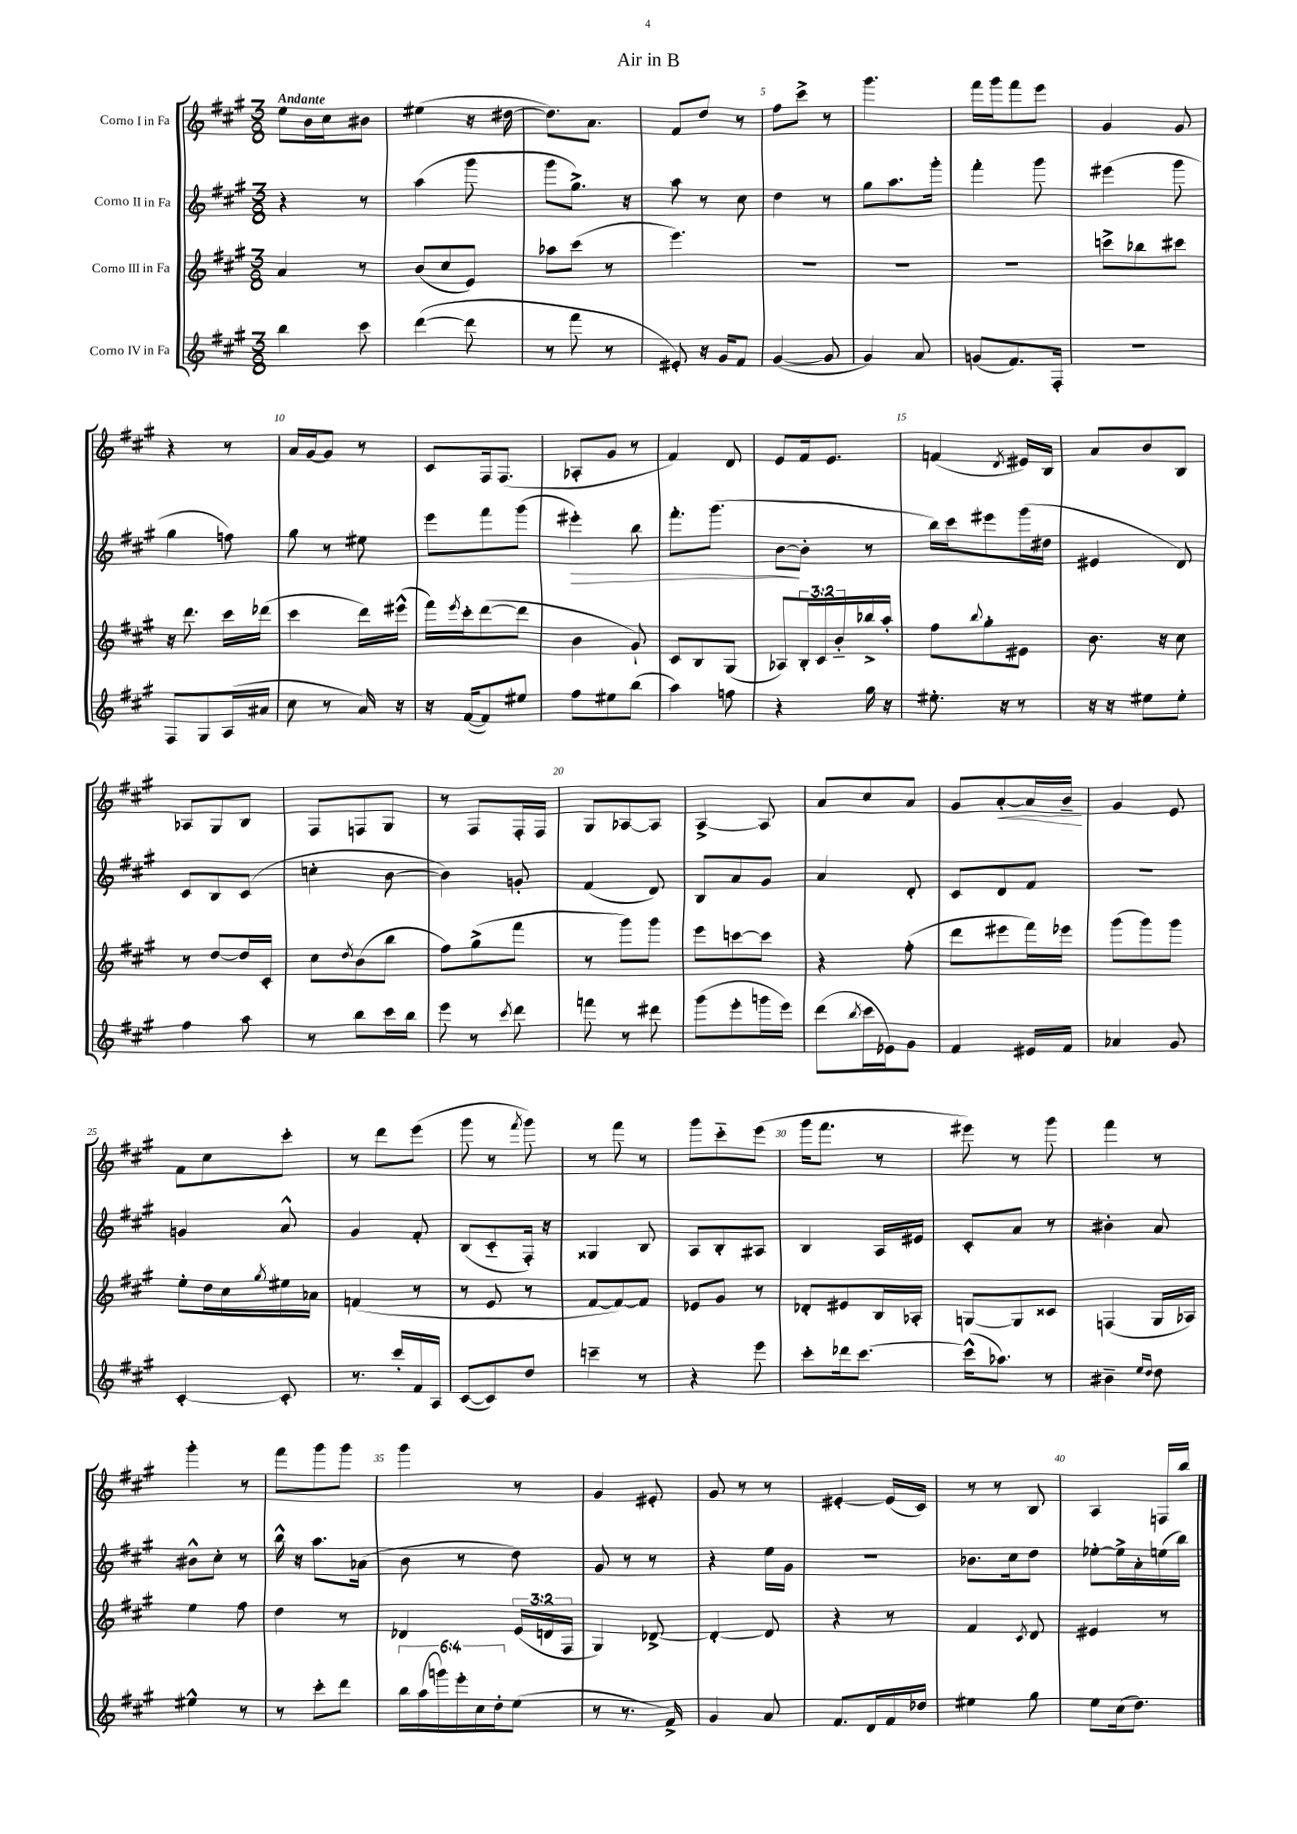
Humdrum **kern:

**kern	**kern	**kern	**kern
*staff4	*staff3	*staff2	*staff1
*clefG2	*clefG2	*clefG2	*clefG2
*k[f#c#g#]	*k[f#c#g#]	*k[f#c#g#]	*k[f#c#g#]
*M3/8	*M3/8	*M3/8	*M3/8
4bb	4a	4r	8ee
.	.	.	16b
.	.	.	16cc#
8ccc#	8r	8r	8b#
=	=	=	=
([4ddd	(8b	(4aa	(4ee#
.	8cc#	.	.
8ddd]	8e)	8ggg#	16r
.	.	.	[16dd#
=	=	=	=
8r	8aa-	8ggg#	8.dd#])
8fff#	(8ccc#	8.gg#^)	.
.	.	.	8.a
8r	8r	.	.
.	.	16r	.
=	=	=	=
8e#')	4.eee)	8aa	8f#
16r	.	8r	8dd
16g#	.	.	.
8f#	.	8cc#	8r
=	=	=	=
([4g#	4.r	4dd	8ff#
.	.	.	8ccc#^
8g#]	.	8r	8r
=	=	=	=
4g#)	4.r	8gg#	4.ggg#
.	.	8.aa	.
8a	.	.	.
.	.	16ggg#'	.
=	=	=	=
(8g	4.r	4fff#'	16fff#
.	.	.	16ggg#
8.f#)	.	.	8fff#
.	.	8ggg#	8eee
16F#'	.	.	.
=	=	=	=
4.r	8ccc^	(4eee#	4g#
.	8bb-	.	.
.	8ccc#	8ggg#	8g#
=	=	=	=
8F#	16r	4gg#	4r
.	8.ddd	.	.
8G#	.	.	.
(16A	16ccc#	8ff)	8r
16a#	(16ddd-	.	.
=	=	=	=
8cc#	4ccc#	8gg#	16a
.	.	.	[16g#
8r	.	8r	8g#]
16a)	16ddd)	8ee#	8r
16r	(16eee#^^	.	.
=	=	=	=
16r	16fff#)	8eee	8c#
.	8qeee	.	.
([16f#	16ccc#'	.	.
8f#])	([8ddd	8fff#	16F#
.	.	.	(8.F#
8ee#	8ddd]	(8ggg#	.
=	=	=	=
8ff#	4b	4eee#')	8A-'
8ee#	.	.	8g#
(8bb	8g#`)	8bb	8r
=	=	=	=
4aa)	8c#	8.fff#'	4f#)
.	8B	.	.
.	.	(8.ggg#	.
8ff	(8G#	.	8d
=	=	=	=
4r	8A-)	[8b	8e
.	24B'	8b']	16f#
.	24c#	.	.
.	.	.	8.e
.	24b'~	.	.
16gg#	16bb-^	8r	.
16r	16aa'	.	.
=	=	=	=
8.ee#'	8ff#	16bb)	(4f
.	.	16ccc#	.
.	8qqbb	.	.
.	8gg#'	8eee#	.
16r	.	.	.
.	.	.	8qd
8r	8e#	(16ggg#	16e#)
.	.	16dd#	16B
=	=	=	=
16r	8.b	4e#	8a
16r	.	.	.
8ee#	.	.	8b
.	16r	.	.
8ee#'	8cc#	8d)	8B
=	=	=	=
4ff#	8r	8c#	8A-
.	[8dd	8B	8G#
8aa	16dd]	(8c#	8B
.	16c#'	.	.
=	=	=	=
8r	8cc#	4cc'	8F#
.	8qdd	.	.
8bb	(8b	.	8F
16ccc#	8bb	[8b	8G#
16bb	.	.	.
=	=	=	=
8eee	8ff#)	4b])	8r
8r	(8gg#^	.	8F#
8qccc#	.	.	.
8ddd	8fff#	8g'	16F#'
.	.	.	16F#
=	=	=	=
8fff	8r	(4f#	8G#
8r	8ggg#)	.	[8A-
8ddd#	8ggg#	8d)	8A-]
=	=	=	=
(8ggg#	8eee	8B	[4A^
8eee'	[8ccc	8a	.
16ggg	8ccc]	8g#	8A]
16eee)	.	.	.
=	=	=	=
(8ddd	4r	4a	8a
8qbb	.	.	.
16ccc#	.	.	8cc#
16e-)	.	.	.
8g#	(8ff#'	8d'	8a
=	=	=	=
4f#	8ddd	8c#	8g#
.	8eee#	8d	[8a'
16e#	16fff#)	8f#	16a]
16f#	16eee-	.	16b~
=	=	=	=
4a-	(8ggg#	4.r	4g#
.	8ggg#)	.	.
8g#	8ggg#	.	8e
=	=	=	=
[4c#'	8ee'	4g	8f#
.	16dd	.	8cc#
.	16cc#	.	.
.	8qgg#	.	.
8c#']	16ee#	8a^^	8ccc#'
.	16a-	.	.
=	=	=	=
8.r	(4f	4g#	8r
.	.	.	8ddd
16ccc#'	.	.	.
16f#	8r	8f#'	(8eee
16A	.	.	.
=	=	=	=
([8c#	8r	(8B	8ggg#
8c#])	8e	8c#'~	8r
.	.	.	8qfff#
8dd	8r	16F#')	8ggg#)
.	.	16r	.
=	=	=	=
4ccc~	[8f#	4G##	8r
.	8f#_)	.	8fff#
8r	8f#]	8B	8r
=	=	=	=
4r	8e-	8A	8ggg#
.	8g#	8B'	8ccc#'~
8eee	8r	8A#	(8eee
=	=	=	=
8ccc#'	8d-'	4B	16ggg#
.	.	.	8.fff#
16ddd-	8e#	.	.
[8.ccc#	.	.	.
.	16B	16A	8r
.	16A-'	16e#	.
=	=	=	=
(16ccc#^^]	[8G	8c#'	8eee#)
8.aa-)	.	.	.
.	8G]	8a	8r
8r	8c##	8r	8ggg#
=	=	=	=
4b#~	(4F	4b#'	4fff#
16qqee	.	.	.
16qqdd	.	.	.
8dd	16G#	8a	8r
.	16A-)	.	.
=	=	=	=
4ee#^^	4ee	8b#^^	4ggg#'
.	.	8cc#'	.
8r	8ff#	8r	8r
=	=	=	=
8r	4dd	16bb^^	8fff#
.	.	16r	.
8ccc#'	.	8.aa	8ggg#
8ddd	8r	.	8ggg#
.	.	(16a-	.
=	=	=	=
24bb	4d-	8b	4ggg#
(24aa	.	.	.
24ggg)	.	.	.
24eee'	.	8r	.
24cc#	.	.	.
24dd'	.	.	.
(8ee	(24e	8dd)	8r
.	24d	.	.
.	24F#	.	.
=	=	=	=
8r	4G#)	8g#	4g#
8.r	.	8r	.
.	[8d-^	8r	8e#'
16f#^)	.	.	.
=	=	=	=
4g#	4d-'_	4r	8g#
.	.	.	8r
8a	8d-]	16ee	8r
.	.	16g#	.
=	=	=	=
8.f#	4r	4.r	[4e#'
16d	.	.	.
16f#	8r	.	(16e#]
16dd-	.	.	16c#)
=	=	=	=
4ee#	4f#	8.b-	8r
.	.	.	8r
.	.	16cc#	.
.	8qc#	.	.
8gg#	8d	8dd	8B
=	=	=	=
8ee	4e#	[8ee-'	4A
(16cc#	.	16ee-^]	.
8.dd)	.	16a'	.
.	8r	(16ee	16F
.	.	16bb)	16bb
==	==	==	==
*-	*-	*-	*-
